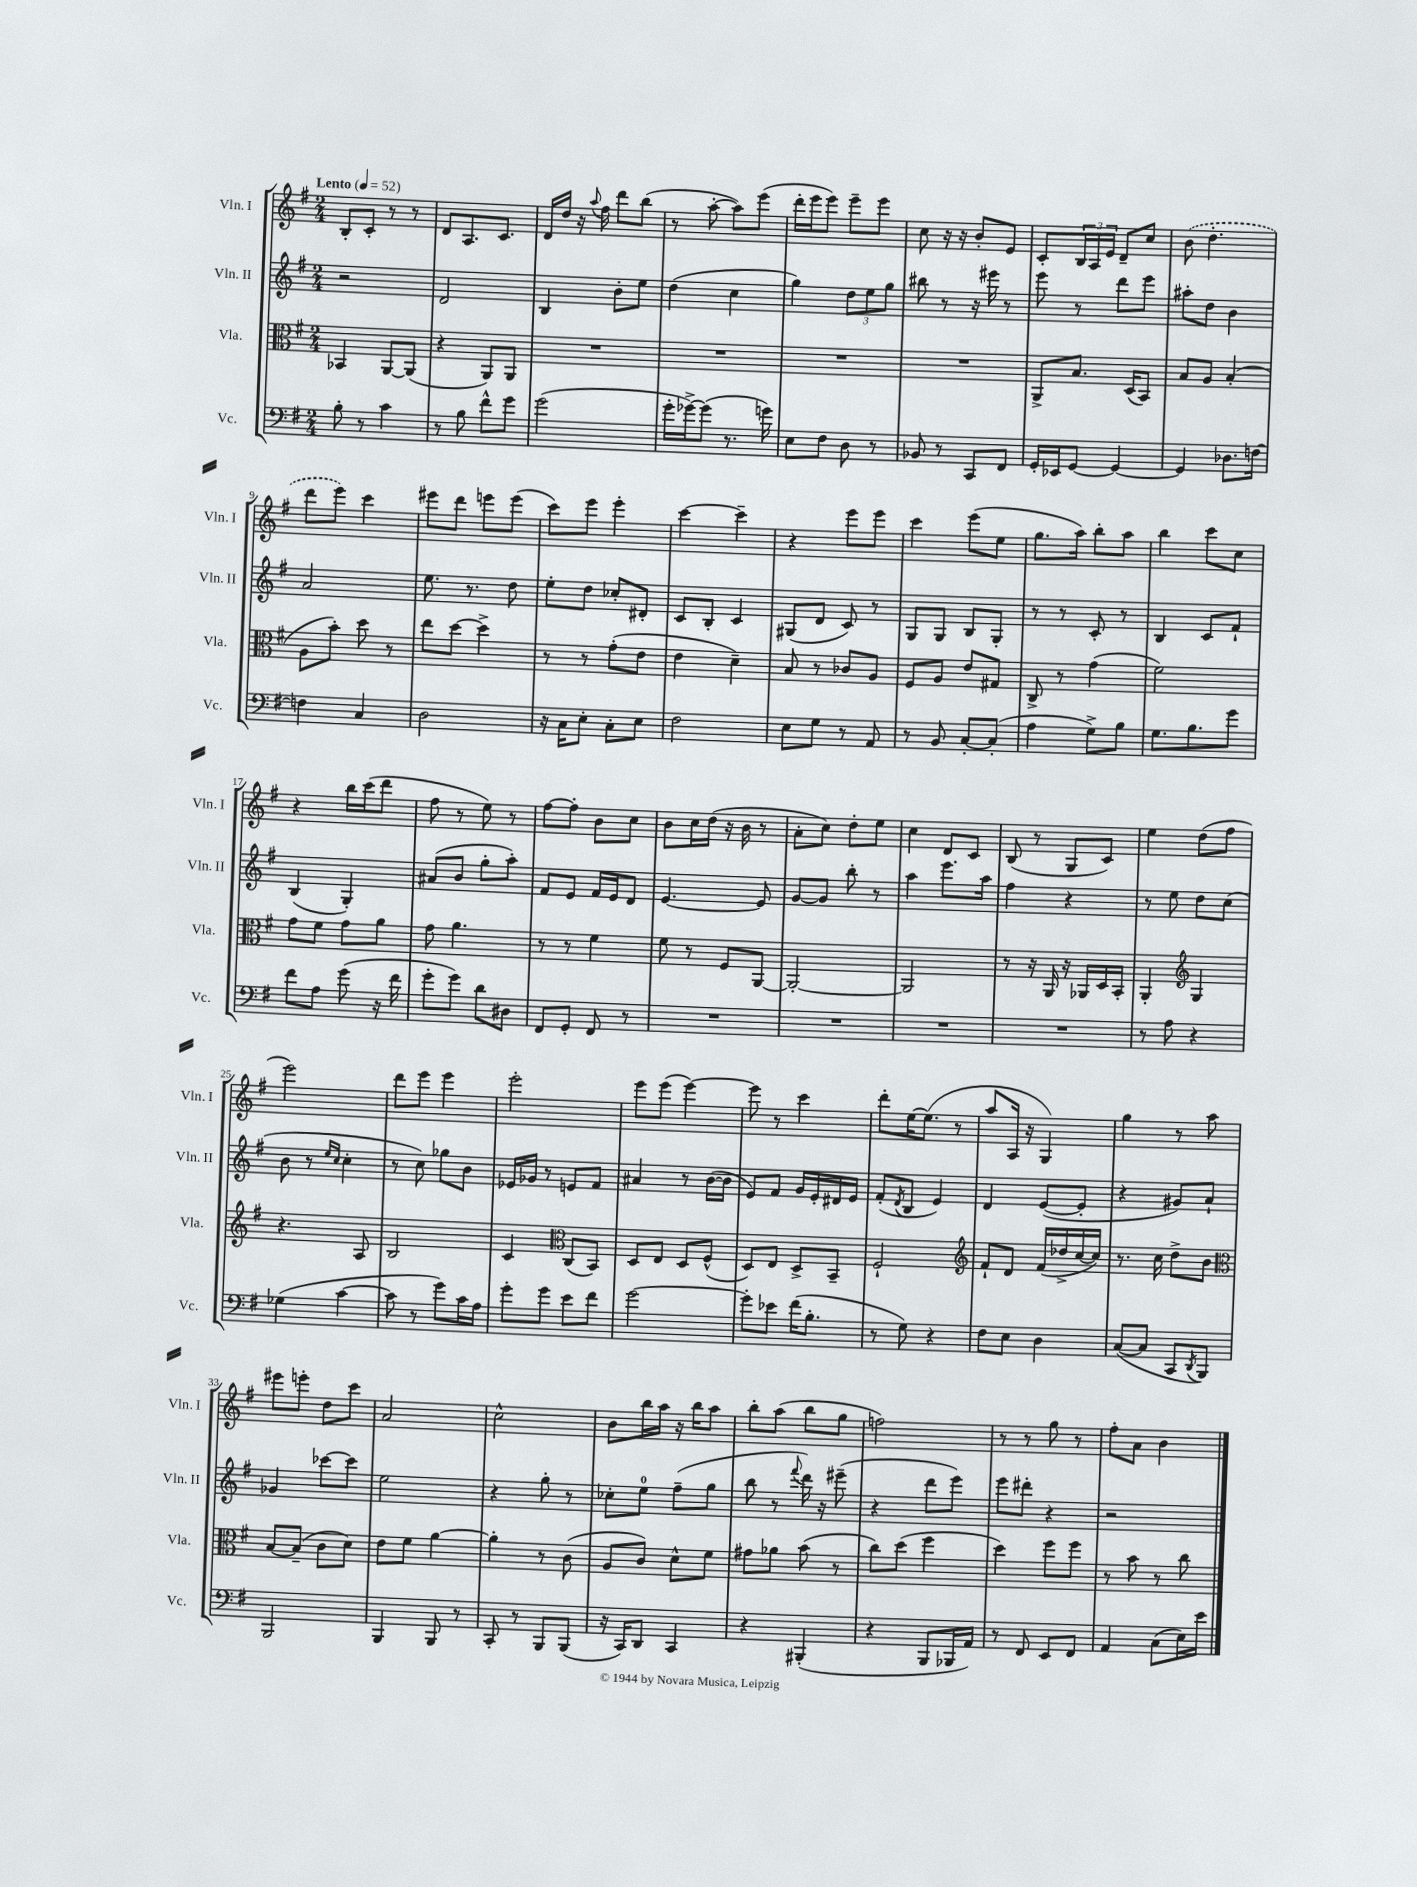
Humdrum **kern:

**kern	**kern	**kern	**kern
*part4	*part3	*part2	*part1
*staff4	*staff3	*staff2	*staff1
*I"Vc.	*I"Vla.	*I"Vln. II	*I"Vln. I
*I'Vc.	*I'Vla.	*I'Vln. II	*I'Vln. I
*clefF4	*clefC3	*clefG2	*clefG2
*k[f#]	*k[f#]	*k[f#]	*k[f#]
*M2/4	*M2/4	*M2/4	*M2/4
*MM52	*MM52	*MM52	*MM52
=1	=1	=1	=1
!	!	!	!LO:TX:a:B:t=Lento
8B'\	4BB-X/	2r	8B'/L
8r	.	.	8c'/J
4c\	[8AA/L	.	8r
.	(8AA/J]	.	8r
=2	=2	=2	=2
8r	4r	2d/	8d/L
8B\	.	.	8.A/
8f#^^\L	8AA/L)	.	.
.	.	.	8.c/J
8g\J	8AA/J	.	.
=3	=3	=3	=3
(2g\	2r	4B/	16d/LL
.	.	.	16dd/JJ
.	.	.	16r
.	.	.	8qqaa/
.	.	.	16ff#\
.	.	8b'\L	8ddd\L
.	.	8ee\J	(8bb\J
=4	=4	=4	=4
16g'\LL	2r	(4dd\	8r
[16g-X^\J)	.	.	.
(8g-\J]	.	.	[8aa'\
8.r	.	4cc\	8aa\L])
.	.	.	(8eee\J
16gn\)	.	.	.
=5	=5	=5	=5
8E\L	2r	4gg\)	16ddd'\LL
.	.	.	16eee\J
8F#\J	.	.	8eee\J)
8D\	.	12dd\L	8eee~\L
.	.	12ee\	.
8r	.	.	8eee\J
.	.	12gg\J	.
=6	=6	=6	=6
8BB-X/	2r	8bb#X\	8cc\
8r	.	8r	16r
.	.	.	16r
8CC/L	.	16r	8b'/L
.	.	16eee#X\	.
8FF#/J	.	8r	8e/J
=7	=7	=7	=7
16GG'/LL	8AA^/L	8eee\	8c'/L
16EE-X/J	.	.	.
[8GG/J	8.B/J	8r	24B/L
.	.	.	24A/
.	.	.	24e/JJ
4GG/_	.	8ddd\L	8d~/L
.	(16D/KL	.	.
.	8BB/J)	8eee\J	8cc/J
=8	=8	=8	=8
4GG/]	8B/L	8aa#X'\L	(8b\
.	8A/J	8dd\J	4.dd'\
8.D-X\L	(4B'/	4b\	.
[16Fn\Jk	.	.	.
!!LO:LB:g=z
=9	=9	=9	=9
4Fn\]	8A\L	2a/	8ddd\L
.	8b'\J)	.	8eee\J)
4C/	8dd\	.	4ccc\
.	8r	.	.
=10	=10	=10	=10
2D\	8ee\L	8.ee\	8eee#X\L
.	[8dd\J	.	8ddd\J
.	.	8.r	.
.	4dd^\]	.	8eeen\L
.	.	8dd\	(8eee\J
=11	=11	=11	=11
16r	8r	8ee'\L	8ccc\L)
16C\KL	.	.	.
8E'\J	8r	8dd\J	8eee\J
8C'\L	(8g'\L	8cc-X'/L	4eee'\
8E\J	8e\J	8d#X'/J	.
=12	=12	=12	=12
2F#\	4e\	8c/L	[4ccc\
.	.	8B'/J	.
.	4d~\)	4c/	4ccc~\]
=13	=13	=13	=13
8E\L	8B/	(8G#X/L	4r
8G\J	8r	8d/J	.
8r	8c-X/L	8c/)	8eee\L
8AA/	8A/J	8r	8eee\J
=14	=14	=14	=14
8r	8F#/L	8G/L	4ccc\
8BB/	8A/J	8G/J	.
[8C'/L	8e/L	8B/L	(8eee\L
(8C'/J]	8G#X/J	8G'/J	8ee\J
=15	=15	=15	=15
4A\	8C^/	8r	8.gg\L
.	8r	8r	.
.	.	.	16aa\Jk)
8G^\L)	(4g\	8c'/	8bb'\L
8B\J	.	8r	8aa\J
=16	=16	=16	=16
8.G\L	2f#\)	4B/	4bb\
8.B\	.	.	.
.	.	8c/L	8ccc\L
8g\J	.	8f#`/J	8cc\J
!!LO:LB:g=z
=17	=17	=17	=17
8f#\L	8g\L	(4B/	4r
8A\J	8f#\J	.	.
(8g\	8g\L	4G'/)	16bb\LL
.	.	.	(16ccc\J
16r	8a\J	.	8ddd\J
16f#\	.	.	.
=18	=18	=18	=18
8g'\L	8g\	(8a#X/L	8ff#\
8g\J)	4.a\	8b/J	8r
8d\L	.	8gg'\L	8ee\)
8D#X\J	.	8aa'\J)	8r
=19	=19	=19	=19
8FF#/L	8r	8f#/L	[8ff#\L
8GG'/J	8r	8e/J	8ff#'\J]
8FF#/	4f#\	16f#/LL	8b\L
.	.	16e/J	.
8r	.	8d/J	8cc\J
=20	=20	=20	=20
2r	8f#\	[4.e/	8b\L
.	8r	.	16cc\L
.	.	.	(16dd\JJ
.	8F#/L	.	16r
.	.	.	16b\
.	[8AA/J	8e/]	8r
=21	=21	=21	=21
2r	2AA'/_	[8g/L	8a'\L
.	.	8g/J]	8cc\J)
.	.	8bb'\	8dd'\L
.	.	8r	8ee\J
=22	=22	=22	=22
2r	2AA/]	4aa\	4cc\
.	.	8.eee\L	8d/L
.	.	.	8c/J
.	.	16aa\Jk	.
=23	=23	=23	=23
2r	8r	4ff#\	(8B/
.	16r	.	8r
.	16AA/	.	.
.	16r	4r	8G/L
.	16AA-X/LL	.	.
.	16D/	.	8c/J)
.	16BB'/JJ	.	.
=24	=24	=24	=24
8r	4AA'/	8r	4ee\
8A\	.	8ee\	.
*	*clefG2	*	*
4r	4G/	8dd\L	(8dd\L
.	.	(8cc\J	8ff#\J
!!LO:LB:g=z
=25	=25	=25	=25
(4G-X\	4.r	8b\	2eee\)
.	.	8r	.
.	.	16qqee/LL	.
.	.	16qqcc/JJ	.
[4c\	.	4cc'\	.
.	8A/	.	.
=26	=26	=26	=26
8c\]	2B/	8r	8ddd\L
8r	.	8cc\)	8eee\J
8g\L)	.	8gg-X\L	4eee\
16c\L	.	8b\J	.
16A\JJ	.	.	.
=27	=27	=27	=27
8g'\L	4c/	16e-X/LL	2eee'\
.	.	16g-X/JJ	.
8g\J	.	8r	.
*	*clefC3	*	*
8e\L	(8C/L	8en/L	.
8f#\J	8BB/J)	8f#/J	.
=28	=28	=28	=28
[2g\	8D/L	4a#X/	8eee\L
.	8E/J	.	(8eee\J
.	8D/L	8r	[4eee\)
.	(8F#^^/J	([16b\LL	.
.	.	16b\JJ]	.
=29	=29	=29	=29
8g'\L]	8D/L)	8e/L)	8eee\]
8e-X\J	8E/J	8f#/J	8r
(16f#\KL	8D^/L	16g/LL	4ccc\
8.B'\J	.	16e'/	.
.	8BB~/J	16d#X/	.
.	.	16e/JJ	.
=30	=30	=30	=30
8r	2F#`/	(8f#'/L	8ddd'\L
.	.	8qd/	.
8G\)	.	8B/J	[16ee\K
.	.	.	(8.ee\J]
4r	.	4e/)	.
.	.	.	8r
=31	=31	=31	=31
*	*clefG2	*	*
8F#\L	8f#`/L	4d/	8aa/L
8E\J	8d/J	.	16A/Jk
.	.	.	16r
4D\	(16f#/LL	([8e/L	4G/)
.	16dd-X^/	.	.
.	[16cc/	8e'/J]	.
.	16cc/JJ])	.	.
=32	=32	=32	=32
([8C/L	8.r	4r	4gg\
8C/J]	.	.	.
.	16cc\	.	.
8CC/L	8dd^\L	8g#X/L)	8r
8qDD/	.	.	.
8BBB/J)	8b\J	8a`/J	8aa\
!!LO:LB:g=z
=33	=33	=33	=33
*	*clefC3	*	*
2BBB/	[8B/L	4g-X/	8eee#X\L
.	(8B~/J]	.	8eeen'\J
.	8c\L	[8ccc-X\L	8dd\L
.	8d\J)	8ccc-\J]	8ccc\J
=34	=34	=34	=34
4BBB/	8e\L	2ee\	2a/
.	8f#\J	.	.
8BBB/	[4a\	.	.
8r	.	.	.
=35	=35	=35	=35
8CC'/	4a'\]	4r	2cc^^\
8r	.	.	.
8BBB/L	8r	8gg'\	.
(8BBB/J	(8c\	8r	.
=36	=36	=36	=36
16r	8A/L	8cc-X'\L	8b\L
16CC/KL)	.	.	.
8DD/J	8c/J)	8ee\J	16bb\L
.	.	.	16aa\JJ
4CC/	8d^^\L	(8ff#~\L	16r
.	.	.	16bb\KL
.	8f#\J	8gg\J	8aa\J
=37	=37	=37	=37
4r	8g#X\L	8bb\	8bb'\L
.	8a-X\J	8r	(8aa\J
.	.	8qqfff#/	.
(4BBB#X'/	(8b\	16ddd\)	8bb\L
.	.	16r	.
.	8r	(8eee#X~\	8gg\J
=38	=38	=38	=38
4r	8cc\L)	4r	2ffn\)
.	(8dd\J	.	.
8BBB/L	4ff#\	8ddd\L	.
16BBB-X/L	.	8eee\J)	.
16AA/JJ)	.	.	.
=39	=39	=39	=39
8r	4dd\)	8eee\L	8r
8FF#/	.	8ddd#X'\J	8r
8EE/L	8ff#\L	4r	8gg\
8FF#/J	8ff#\J	.	8r
=40	=40	=40	=40
4AA/	8r	2r	8ff#'\L
.	8b\	.	8a\J
(8C\L	8r	.	4b\
16E\L)	8cc\	.	.
16e\JJ	.	.	.
==	==	==	==
*-	*-	*-	*-
